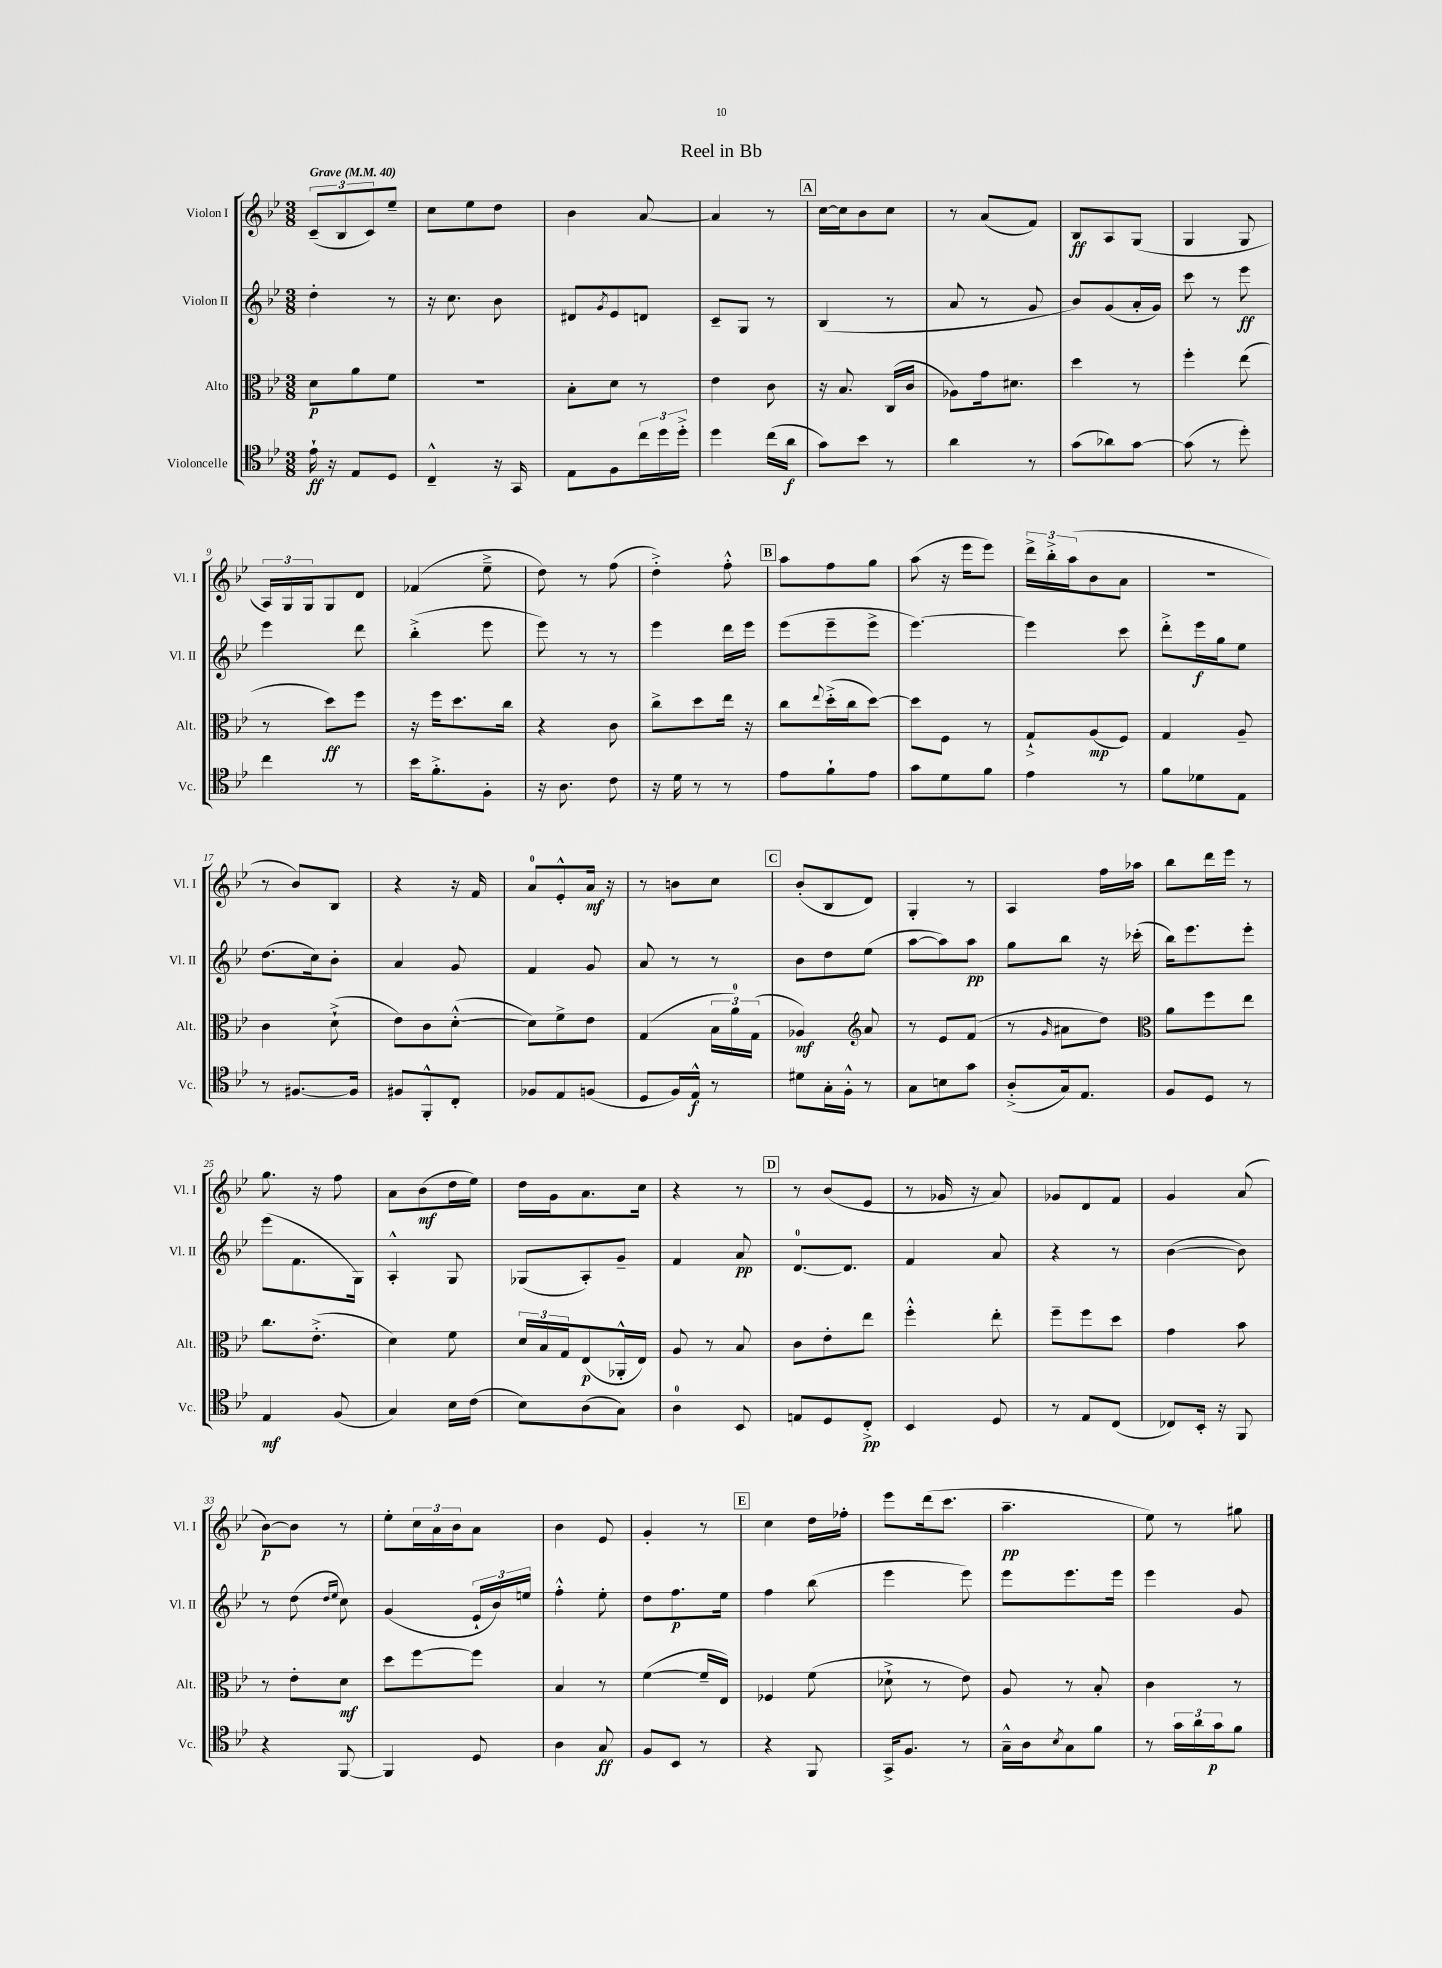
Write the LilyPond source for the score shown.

\header { title = "Reel in Bb" }
<<
\new StaffGroup <<
\new Staff = "s0" \with { instrumentName = "Violon I" shortInstrumentName = "Vl. I" } {
    \clef treble \key bes \major \numericTimeSignature \time 3/8 \tempo "Grave" 4 = 40
    \tuplet 3/2 { c'8--( bes8 c'8) } ees''8-- |
    c''8 ees''8 d''8 |
    bes'4 a'8~ |
    a'4 r8 |
    \mark \markup { \box "A" } c''16~ c''16 bes'8 c''8 |
    r8 a'8( f'8) |
    bes8\ff a8 g8( |
    g4 g8 |
    \tuplet 3/2 { a16) g16 g16 } g8 d'8 |
    fes'4( ees''8---> |
    d''8) r8 f''8( |
    d''4-.->) f''8-.-^ |
    \mark \markup { \box "B" } a''8 f''8 g''8 |
    a''8( r16 ees'''16 ees'''8) |
    \tuplet 3/2 { d'''16-> bes''16-.-> a''16( } bes'8 a'8 |
    R4. |
    r8 bes'8) bes8 |
    r4 r16 f'16 |
    a'8-0 ees'8-.-^ a'16\mf r16 |
    r8 b'8 c''8 |
    \mark \markup { \box "C" } bes'8-.( bes8 d'8) |
    g4-. r8 |
    a4 f''16 aes''16 |
    bes''8 d'''16 ees'''16 r8 |
    g''8. r16 f''8 |
    a'8 bes'8\mf( d''16 ees''16) |
    d''16 g'16 a'8. c''16 |
    r4 r8 |
    \mark \markup { \box "D" } r8 bes'8( ees'8 |
    r8 ges'16 r16 a'8) |
    ges'8 d'8 f'8 |
    g'4 a'8( |
    bes'8~\p) bes'8 r8 |
    ees''8-. \tuplet 3/2 { c''16 a'16 bes'16 } a'8 |
    bes'4 ees'8 |
    g'4-. r8 |
    \mark \markup { \box "E" } c''4 d''16 fes''16-. |
    ees'''8 d'''16( c'''8. |
    a''4.--\pp |
    ees''8) r8 gis''8 \bar "|." |
}
\new Staff = "s1" \with { instrumentName = "Violon II" shortInstrumentName = "Vl. II" } {
    \clef treble \key bes \major \numericTimeSignature \time 3/8
    d''4-. r8 |
    r16 c''8. bes'8 |
    dis'8 \acciaccatura { g'8 } ees'8 d'8 |
    c'8-- g8 r8 |
    \mark \markup { \box "A" } bes4( r8 |
    a'8 r8 g'8 |
    bes'8) g'8( a'16-. g'16) |
    c'''8 r8 ees'''8\ff |
    ees'''4 d'''8 |
    bes''4-.->( ees'''8 |
    ees'''8) r8 r8 |
    ees'''4 d'''16 ees'''16 |
    \mark \markup { \box "B" } ees'''8( ees'''8-- ees'''8-> |
    ees'''4.~) |
    ees'''4 c'''8 |
    d'''8-.-> ees'''16\f g''16 ees''8 |
    d''8.( c''16) bes'8-. |
    a'4 g'8 |
    f'4 g'8 |
    a'8 r8 r8 |
    \mark \markup { \box "C" } bes'8 d''8 ees''8( |
    a''8~ a''8) a''8\pp |
    g''8 bes''8 r16 ces'''16-.( |
    bes''16) ees'''8. ees'''8-. |
    ees'''8( f'8. g16) |
    a4-.-^ g8 |
    ges8( a8-.) g'8-- |
    f'4 a'8\pp |
    \mark \markup { \box "D" } d'8.-0~ d'8. |
    f'4 a'8 |
    r4 r8 |
    bes'4~( bes'8) |
    r8 d''8( \grace { d''16 ees''16 } c''8) |
    g'4( \tuplet 3/2 { ees'16-! bes'16) e''16 } |
    f''4-.-^ ees''8-. |
    d''8 f''8.\p ees''16 |
    \mark \markup { \box "E" } f''4 bes''8( |
    ees'''4 ees'''8) |
    ees'''8 ees'''8. ees'''16 |
    ees'''4 g'8 \bar "|." |
}
\new Staff = "s2" \with { instrumentName = "Alto" shortInstrumentName = "Alt." } {
    \clef alto \key bes \major \numericTimeSignature \time 3/8
    d'8\p a'8 f'8 |
    R4. |
    bes8-. d'8 r8 |
    ees'4 c'8 |
    \mark \markup { \box "A" } r16 bes8. c16( c'16 |
    aes8) g'16 dis'8. |
    d''4 r8 |
    f''4-. ees''8( |
    r8 d''8\ff) f''8 |
    r16 f''16 d''8. c''16 |
    r4 c'8 |
    c''8-> d''8 ees''16 r16 |
    \mark \markup { \box "B" } c''8 \appoggiatura { ees''8 } d''16-.->( c''16 d''8~) |
    d''8 f8 r8 |
    g8-!-> a8\mp( f8) |
    g4 a8-- |
    c'4 d'8-!->( |
    ees'8) c'8 d'8~-.-^( |
    d'8) f'8-> ees'8 |
    g4( \tuplet 3/2 { bes16 a'16-0) g16( } |
    \mark \markup { \box "C" } aes4\mf) \clef treble a'8 |
    r8 ees'8 f'8( |
    r8 \grace { g'16 } ais'8 d''8) |
    \clef alto a'8 f''8 ees''8 |
    c''8. ees'8.-.->( |
    d'4) f'8 |
    \tuplet 3/2 { d'16 bes16 g16 } ees8\p( aes,16-.-^ ees16) |
    a8 r8 bes8 |
    \mark \markup { \box "D" } c'8 ees'8-. ees''8 |
    f''4-.-^ ees''8-. |
    f''8-- f''8 d''8 |
    g'4 bes'8 |
    r8 ees'8-. d'8\mf |
    d''8 f''8~ f''8 |
    bes4 r8 |
    f'4~( f'16-- ees16) |
    \mark \markup { \box "E" } fes4 f'8( |
    des'8-!-> r8 ees'8) |
    a8 r8 bes8-. |
    c'4 r8 \bar "|." |
}
\new Staff = "s3" \with { instrumentName = "Violoncelle" shortInstrumentName = "Vc." } {
    \clef tenor \key bes \major \numericTimeSignature \time 3/8
    ees'16-!\ff r16 ees8 d8 |
    c4---^ r16 g,16 |
    ees8 f8 \tuplet 3/2 { c''16 d''16 d''16-.-> } |
    d''4 c''16( a'16\f |
    \mark \markup { \box "A" } g'8) bes'8 r8 |
    a'4 r8 |
    g'8( aes'8) g'8~ |
    g'8( r8 d''8-.) |
    c''4 r8 |
    bes'16 f'8.-.-> f8-. |
    r16 a8. c'8 |
    r16 d'16 r8 r8 |
    \mark \markup { \box "B" } ees'8 f'8-! ees'8 |
    g'8 d'8 f'8 |
    ees'4 r8 |
    f'8 des'8 ees8 |
    r8 fis8.~ fis16 |
    fis8 f,8-.-^ c8-. |
    fes8 ees8 f8( |
    d8 f16) ees16-^\f r8 |
    \mark \markup { \box "C" } dis'8 g16-. f16-.-^ r8 |
    g8 b8 g'8 |
    a8-.->( g16) ees8. |
    f8 d8 r8 |
    ees4\mf f8( |
    g4) bes16 c'16( |
    bes8) a8( g8) |
    a4-0 bes,8 |
    \mark \markup { \box "D" } e8 d8 c8-.->\pp |
    bes,4 d8 |
    r8 ees8 c8( |
    ces8) bes,16-. r16 f,8 |
    r4 f,8~ |
    f,4 d8 |
    a4 g8\ff |
    f8 bes,8 r8 |
    \mark \markup { \box "E" } r4 f,8 |
    g,16-> f8. r8 |
    g16---^ a16 \acciaccatura { bes8 } g8 f'8 |
    r8 \tuplet 3/2 { g'16 a'16 g'16\p } f'8 \bar "|." |
}
>>
>>
